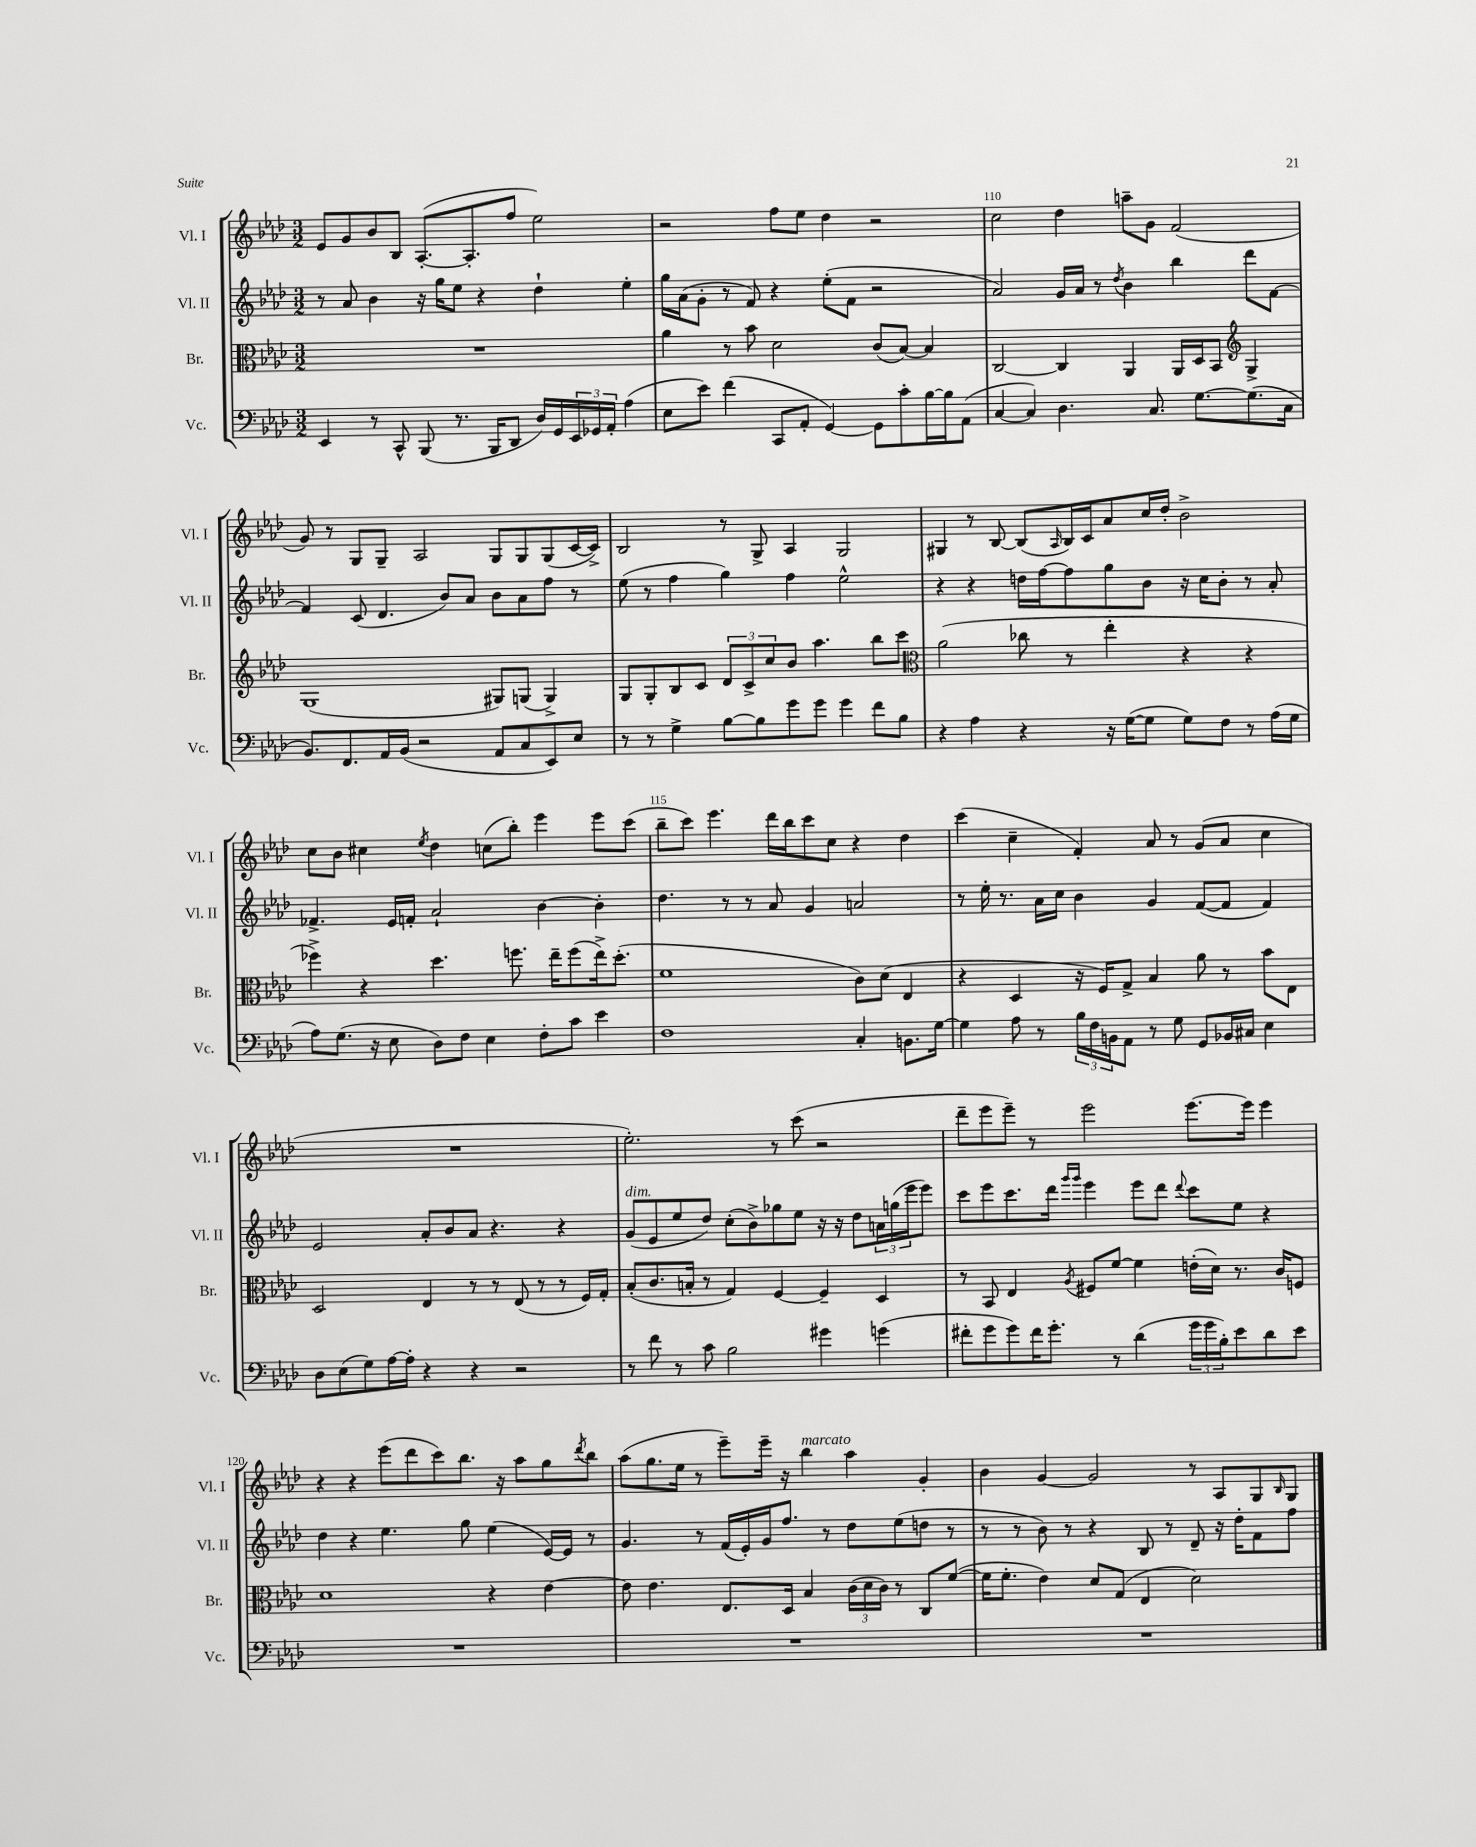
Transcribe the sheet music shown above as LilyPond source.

<<
\new StaffGroup <<
\new Staff = "s0" \with { instrumentName = "Vl. I" shortInstrumentName = "Vl. I" } {
    \clef treble \key aes \major \numericTimeSignature \time 3/2
    ees'8 g'8 bes'8 bes8 aes8.~-.( aes8.-. f''8 ees''2) |
    r2 f''8 ees''8 des''4 r2 |
    c''2 des''4 a''8-- g'8 f'2( |
    g'8) r8 g8 g8-- aes2 g8 g8 g8( c'16~ c'16->) |
    bes2 r8 g8-> aes4 g2 |
    gis4 r8 bes8~ bes8( \grace { aes16 } bes16) c'16 aes'8 c''16 des''16-. bes'2-> |
    c''8 bes'8 cis''4 \acciaccatura { ees''8 } des''4 c''8( bes''8-.) ees'''4 ees'''8 c'''8( |
    bes''8-- c'''8) ees'''4. des'''16 bes''16 c'''8 c''8 r4 des''4 |
    c'''4( c''4-- f'4-.) aes'8 r8 g'8( aes'8 c''4 |
    R1. |
    ees''2.-.) r8 c'''8( r2 |
    des'''8-- ees'''8 ees'''8--) r8 ees'''2 ees'''8.~ ees'''16 ees'''4 |
    r4 r4 ees'''8( des'''8 c'''8) bes''8. r16 aes''8 g''8 \acciaccatura { des'''8 } bes''8 |
    aes''8( g''8. ees''16 r8 ees'''8--) ees'''16-- r16 bes''4^\markup { \italic "marcato" } aes''4 g'4-. |
    bes'4 g'4~ g'2 r8 aes8 g8 \grace { bes16 } g8 \bar "|." |
}
\new Staff = "s1" \with { instrumentName = "Vl. II" shortInstrumentName = "Vl. II" } {
    \clef treble \key aes \major \numericTimeSignature \time 3/2
    r8 aes'8 bes'4 r16 g''16 ees''8 r4 des''4-! ees''4-. |
    g''16 aes'16( g'8-. r8 f'8) r4 ees''8-.( f'8 r2 |
    aes'2) g'16 aes'16 r8 \acciaccatura { des''8 } bes'4 bes''4 des'''8 f'8~ |
    f'4 c'8( des'4. bes'8) aes'8 bes'8 aes'8 f''8 r8 |
    ees''8( r8 f''4 g''4) f''4 ees''2-^ |
    r4 r4 d''16 f''16~ f''8 g''8 bes'8 r16 c''16 bes'8-. r8 aes'8-. |
    fes'4.-> ees'16 f'16-. aes'2-! bes'4~ bes'4-. |
    des''4. r8 r8 aes'8 g'4 a'2 |
    r8 ees''16-. r8. aes'16 c''16 bes'4 g'4 f'8~( f'8 f'4) |
    ees'2 aes'8-. bes'8 aes'8 r4. r4 |
    g'8^\markup { \italic "dim." }( ees'8 ees''8 des''8) c''8-.( bes'8->) ges''8 ees''8 r16 r16 des''8 \tuplet 3/2 { a'16 g''16( ees'''16 } ees'''8) |
    c'''8 ees'''8 c'''8. des'''16 \grace { g'''16 g'''16 } ees'''4 ees'''8 des'''8 \appoggiatura { des'''8 } c'''8 ees''8 r4 |
    des''4 r4 ees''4. g''8 ees''4( ees'16~) ees'16 r8 |
    g'4. r8 f'16( ees'16-.) g'16 f''8. r8 des''8 ees''8( d''8 r8 |
    r8 r8 bes'8) r8 r4 bes8 r8 des'8-- r16 des''16-. f'8 f''8 \bar "|." |
}
\new Staff = "s2" \with { instrumentName = "Br." shortInstrumentName = "Br." } {
    \clef alto \key aes \major \numericTimeSignature \time 3/2
    R1. |
    aes'4 r8 bes'8 des'2 c'8( bes8~) bes4 |
    c2~ c4 aes,4 aes,16 des16 bes,8 \clef treble g4-> |
    g1( gis8) g8( g4->) |
    g8 g8-. bes8 c'8 \tuplet 3/2 { des'8 c'8-> c''8 } bes'8 aes''4. bes''8 c'''8 |
    \clef alto aes'2( ces''8 r8 ees''4-. r4 r4 |
    fes''4->) r4 des''4. f''8. ees''16-- f''8( ees''16->) des''8.-.( |
    f'1 c'8) des'8( ees4 |
    r4 des4 r16 f16) g8-> bes4 aes'8 r8 bes'8 ees8 |
    des2 ees4 r8 r8 ees8( r8 r8 f16) g16-. |
    bes8-.( c'8. b16-. r8 g4) f4~ f4-- des4 |
    r8 bes,8 ees4 \acciaccatura { aes8 } fis8 f'8~ f'4 e'16-.( des'16) r8. c'16 f8 |
    des'1 r4 ees'4~ |
    ees'8 ees'4. ees8. des16 bes4 \tuplet 3/2 { c'16( des'16 c'16) } r8 c8 f'8~( |
    f'16 f'8.-. ees'4) des'8 g8( ees4 des'2) \bar "|." |
}
\new Staff = "s3" \with { instrumentName = "Vc." shortInstrumentName = "Vc." } {
    \clef bass \key aes \major \numericTimeSignature \time 3/2
    ees,4 r8 c,8-^ bes,,8( r8. bes,,16 des,8 des16) g,16 \tuplet 3/2 { ees,16 ges,16 aes,16-. } aes4( |
    ees8 ees'8) f'4( c,8 aes,8-. g,4~) g,8 c'8-. bes16~ bes16 aes,8( |
    c4~ c4) des4. c8. g8.~ g8.( c16 |
    bes,8.) f,8. aes,16 bes,16( r2 aes,8 c8 ees,8) ees8 |
    r8 r8 g4-> bes8~ bes8 g'8 g'8 g'4 f'8 bes8 |
    r4 aes4 r4 r16 g16~( g8 g8) f8 r8 aes16( g16 |
    aes8) g8.( r16 ees8 des8) f8 ees4 f8-. c'8 ees'4 |
    f1 c4-. b,8. g16~ |
    g4 aes8 r8 \tuplet 3/2 { bes16 f16 b,16 } aes,8 r8 g8 g,8 bes,16 cis16 ees4 |
    des8 ees8( g8) aes16~ aes16-. r4 r4 r2 |
    r8 f'8 r8 c'8 bes2 gis'4 g'4( |
    fis'8-. g'8 g'8) fis'16 g'8.-. r8 des'4( \tuplet 3/2 { g'16 g'16 bes16-.) } ees'8 des'8 ees'8 |
    R1. |
    R1. |
    R1. \bar "|." |
}
>>
>>
\layout { \context { \Score currentBarNumber = #108 \override BarNumber.break-visibility = ##(#f #t #t) barNumberVisibility = #(every-nth-bar-number-visible 5) } }
